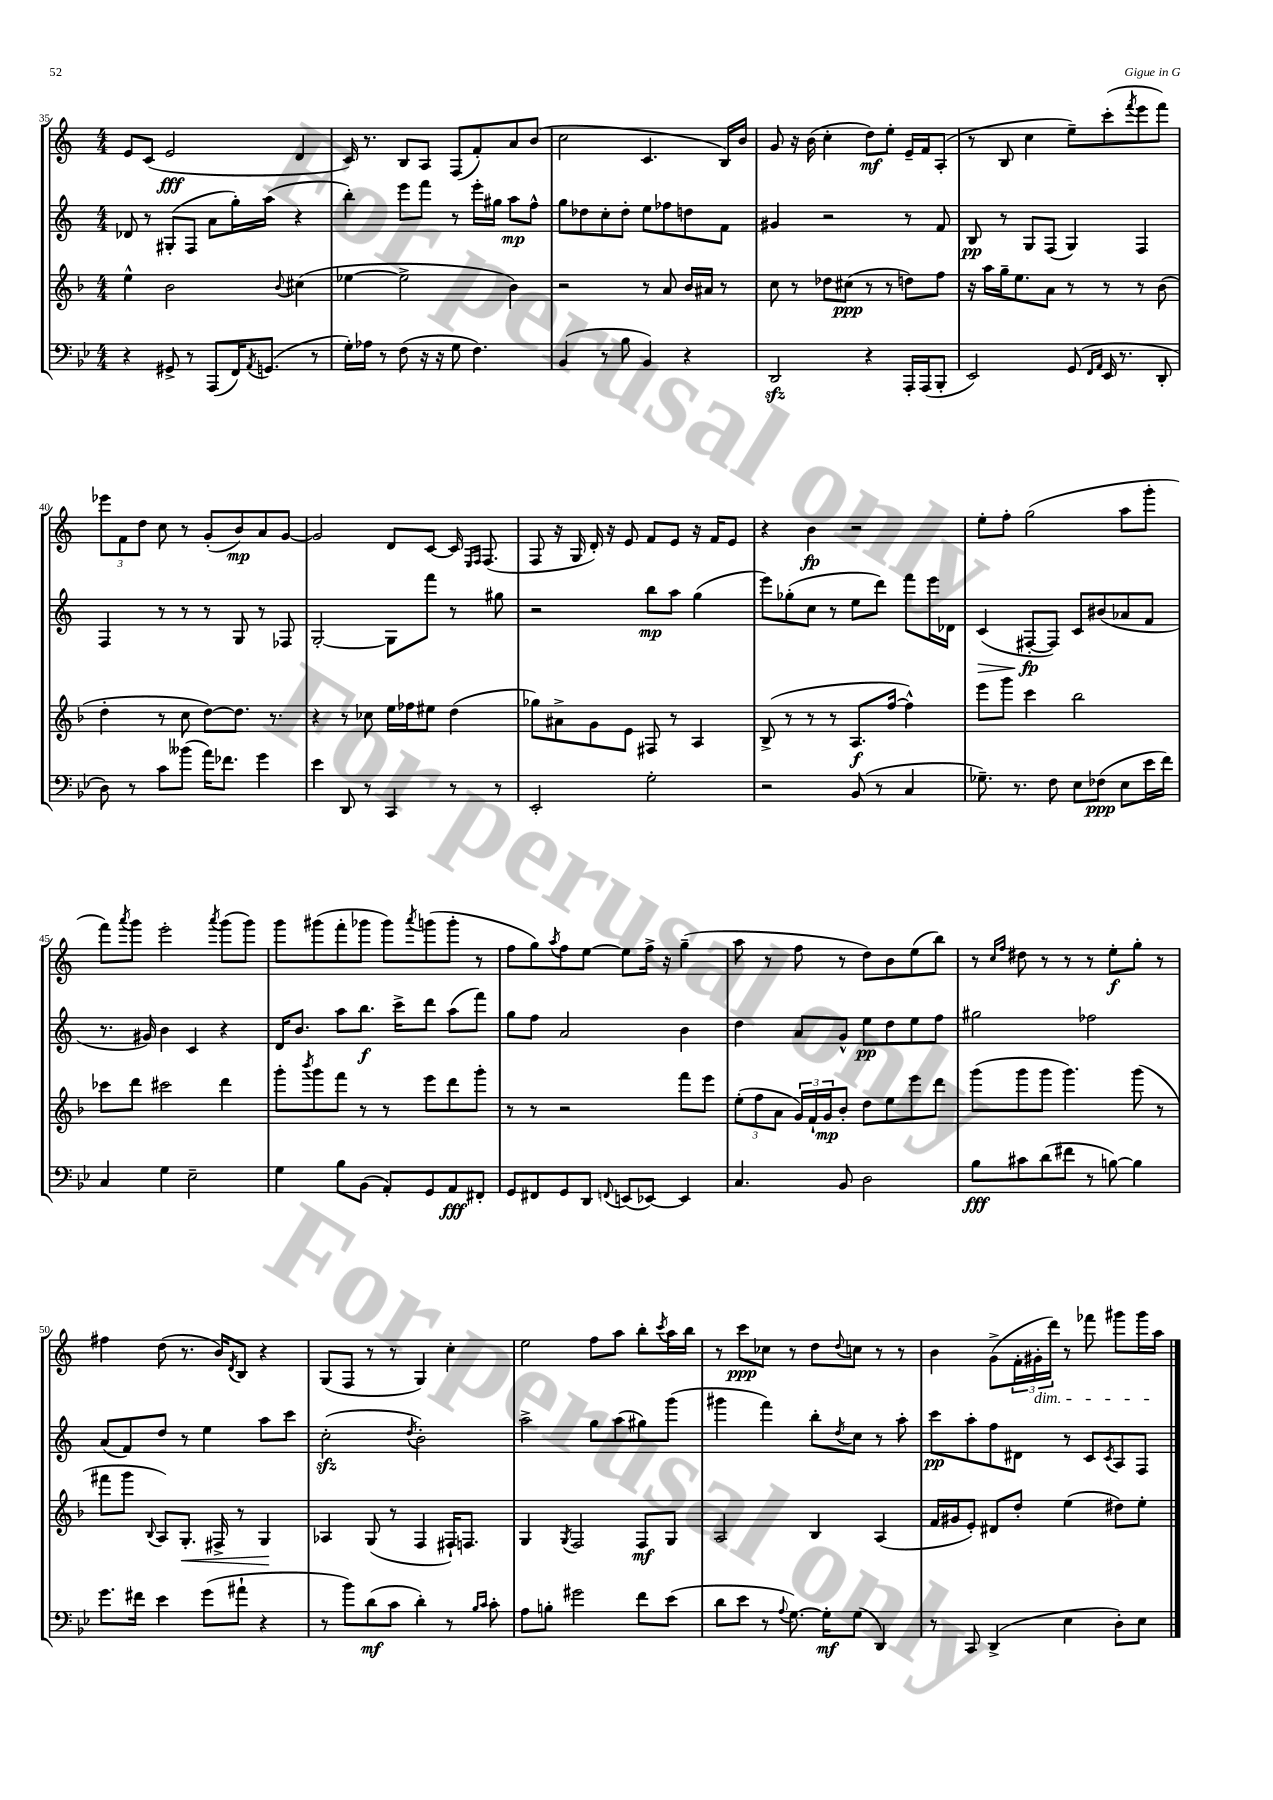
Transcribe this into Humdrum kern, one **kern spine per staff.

**kern	**kern	**kern	**kern
*staff4	*staff3	*staff2	*staff1
*clefF4	*clefG2	*clefG2	*clefG2
*k[b-e-]	*k[b-]	*k[]	*k[]
*M4/4	*M4/4	*M4/4	*M4/4
4r	4ee^^	8d-	8e
.	.	8r	(8c
8GG#^	2b-	(8G#'	2e
8r	.	8F	.
(8AAA	.	8a	.
16FF)	.	16gg')	.
8qAA	.	.	.
(8.GG	.	(16aa	.
.	8qqb-	.	.
.	(4cc#	4r	4d
8r	.	.	.
=	=	=	=
16G')	[4ee-	4bb')	16c)
16A-	.	.	8.r
8r	.	.	.
(8F	2ee-^]	8eee	8B
16r	.	8fff	8A
16r	.	.	.
8G	.	8r	(8F
4.F)	.	16eee'	8f')
.	.	16gg#	.
.	4b-)	8aa	8a
.	.	8ff^^	(8b
=	=	=	=
(4BB-	2r	8gg	2cc
.	.	8dd-	.
8r	.	8cc'	.
8B-	.	8dd-'	.
4BB-)	8r	8ee	4.c
.	8a	8ff-	.
4r	16b-	8dd	.
.	16a#	.	.
.	8r	8f	16B)
.	.	.	16b
=	=	=	=
2DD	8cc	4g#	8g
.	8r	.	16r
.	.	.	(16b
.	8dd-	2r	4cc'
.	(8cc#	.	.
4r	8r	.	8dd)
.	8r	.	8ee'
16AAA'	8dd)	8r	16e~
(16AAA	.	.	16f
8BBB-'	8ff	8f	(8A'
=	=	=	=
2EE-)	16r	8B	8r
.	16aa	.	.
.	16gg~	8r	8B
.	8.ee	.	.
.	.	8G	4cc
.	8a	(8F	.
(8GG	8r	4G)	8ee~)
16qqFF	.	.	.
16qqAA	.	.	.
16EE-	8r	.	(8ccc'
8.r	.	.	.
.	.	.	8qfff
.	8r	4F	8eee
8DD'	(8b-	.	8fff)
=	=	=	=
8D)	4dd'	4F	12eee-
.	.	.	12f
8r	.	.	.
.	.	.	12dd
8c	8r	8r	8cc
(8b--	8cc	8r	8r
16a)	[8dd)	8r	(8g'
8.f-	.	.	.
.	8.dd]	8G	8b)
4g	.	8r	8a
.	8.r	.	.
.	.	8F-	[8g
=	=	=	=
4e-	4r	[2G'	2g]
8DD	8r	.	.
8r	8cc-	.	.
4CC	16ee	8G]	8d
.	16ff-	.	.
.	8ee#	8fff	[8c
8r	(4dd	8r	16c]
.	.	.	16qqE
.	.	.	16qqF
.	.	.	(8.F
8r	.	8gg#	.
=	=	=	=
2EE-'	8gg-)	2r	8F
.	8a#^	.	16r
.	.	.	16G
.	8g	.	16d')
.	.	.	16r
.	8e	.	8e
2G'	8F#	8bb	8f
.	8r	8aa	8e
.	4A	(4gg	16r
.	.	.	16f
.	.	.	8e
=	=	=	=
2r	(8B-^	8eee)	4r
.	8r	(8gg-'	.
.	8r	8cc	4b
.	8r	8r	.
(8BB-	8.A	8ee	2r
8r	.	8ddd)	.
.	[16ff	.	.
4C	4ff^^])	8fff	.
.	.	16eee	.
.	.	16d-	.
=	=	=	=
8.G-~)	8eee	(4c	8ee'
.	8ggg	.	8ff'
8.r	.	.	.
.	4ccc	[8F#'	(2gg
8F	.	8F#])	.
8E-	2bb-	8c	.
(8F-	.	(8b#	.
8E-	.	8a-	8aa
16e-	.	8f	8ggg'
16f)	.	.	.
=	=	=	=
4C	8ccc-	8.r	8fff)
.	.	.	8qaaa
.	8ddd	.	8ggg
.	.	16g#)	.
4G	2ccc#	4b	2eee'
2E-~	.	4c	.
.	.	.	8qaaa
.	4ddd	4r	(8ggg
.	.	.	8ggg)
=	=	=	=
4G	8ggg'	16d	8ggg
.	.	8.b	.
.	8qbbb-	.	.
.	8ggg	.	(8ggg#
8B-	8fff	8aa	8fff'
(8BB-	8r	8.bb	8ggg-
8AA')	8r	.	8ggg-)
.	.	16ccc^	.
.	.	.	8qaaa
8GG	8eee	8ddd	(8ggg
8AA	8ddd	(8aa	8ggg'
8FF#'	8ggg'	8fff)	8r
=	=	=	=
8GG	8r	8gg	8ff
8FF#	8r	8ff	8gg)
.	.	.	8qaa
8GG	2r	2a	8ff
8DD	.	.	[8ee
8qqFF	.	.	.
(8EE	.	.	8ee]
[8EE-)	.	.	16ff^
.	.	.	16r
4EE-]	8fff	4b	(4gg~
.	8eee	.	.
=	=	=	=
4.C	(12ee'	4dd	8aa
.	12ff	.	.
.	.	.	8r
.	12a	.	.
.	24g)	8a	8ff
.	24f`	.	.
.	24g	.	.
8BB-	8b-'	8g^^	8r
2D	8dd	8ee	8dd)
.	8ee	8dd	8b
.	8eee	8ee	(8ee
.	8ddd	8ff	8bb)
=	=	=	=
8B-	(8ggg	2gg#	8r
.	.	.	16qqcc
.	.	.	16qqff
8c#	8ggg	.	8dd#
(8d	8ggg	.	8r
8f#	4.ggg)	.	8r
8r	.	2ff-	8r
[8B)	.	.	8ee'
4B]	(8ggg	.	8gg'
.	8r	.	8r
=	=	=	=
8.g	8fff#	(8a	4ff#
.	8ggg	8f)	.
16f#	.	.	.
.	8qqB-	.	.
4e-	8A)	8dd	(8dd
.	8.G'	8r	8.r
(8g	.	4ee	.
.	16F#^	.	16b)
.	.	.	8qd
8a#`	8r	.	8B
4r	4G	8aa	4r
.	.	8ccc	.
=	=	=	=
8r	4A-	(2cc'	(8G
8b-)	.	.	8F
(8d	(8G	.	8r
8c	8r	.	8r
.	.	8qdd	.
4d')	4F	2b')	4G)
8r	16F#`)	.	4cc'
.	8.F	.	.
16qqB-	.	.	.
16qqc	.	.	.
8c'	.	.	.
=	=	=	=
8A	4G	2aa^	2ee
8B'	.	.	.
.	8qG	.	.
2g#	2F	.	.
.	.	8gg	8ff
.	.	(8aa	8aa
8f	8F	8gg#)	8bb'
.	.	.	8qccc
(8e-	8G	(8ggg	16aa
.	.	.	16bb
=	=	=	=
8d	2A	4ggg#	8r
8e-	.	.	8ccc
8r	.	4fff)	8cc-
8qqA	.	.	.
[8.G)	.	.	8r
.	4B-	8bb'	8dd
16G']	.	.	.
.	.	8qdd	8qqdd
(8G	.	8cc	8cc
4DD)	(4A	8r	8r
.	.	8aa'	8r
=	=	=	=
8r	16f	8ccc	4b
.	16g#	.	.
8CC	8e')	8aa'	.
(4DD^	8d#	8ff	(8g^
.	8dd'	8d#	24f'
.	.	.	24g#'
.	.	.	24ddd)
4E-	(4ee	8r	8r
.	.	8c	8fff-
.	.	8qc	.
8D')	8dd#)	8A	8ggg#
8E-	8ee'	8F	16ggg#
.	.	.	16aa
==	==	==	==
*-	*-	*-	*-
